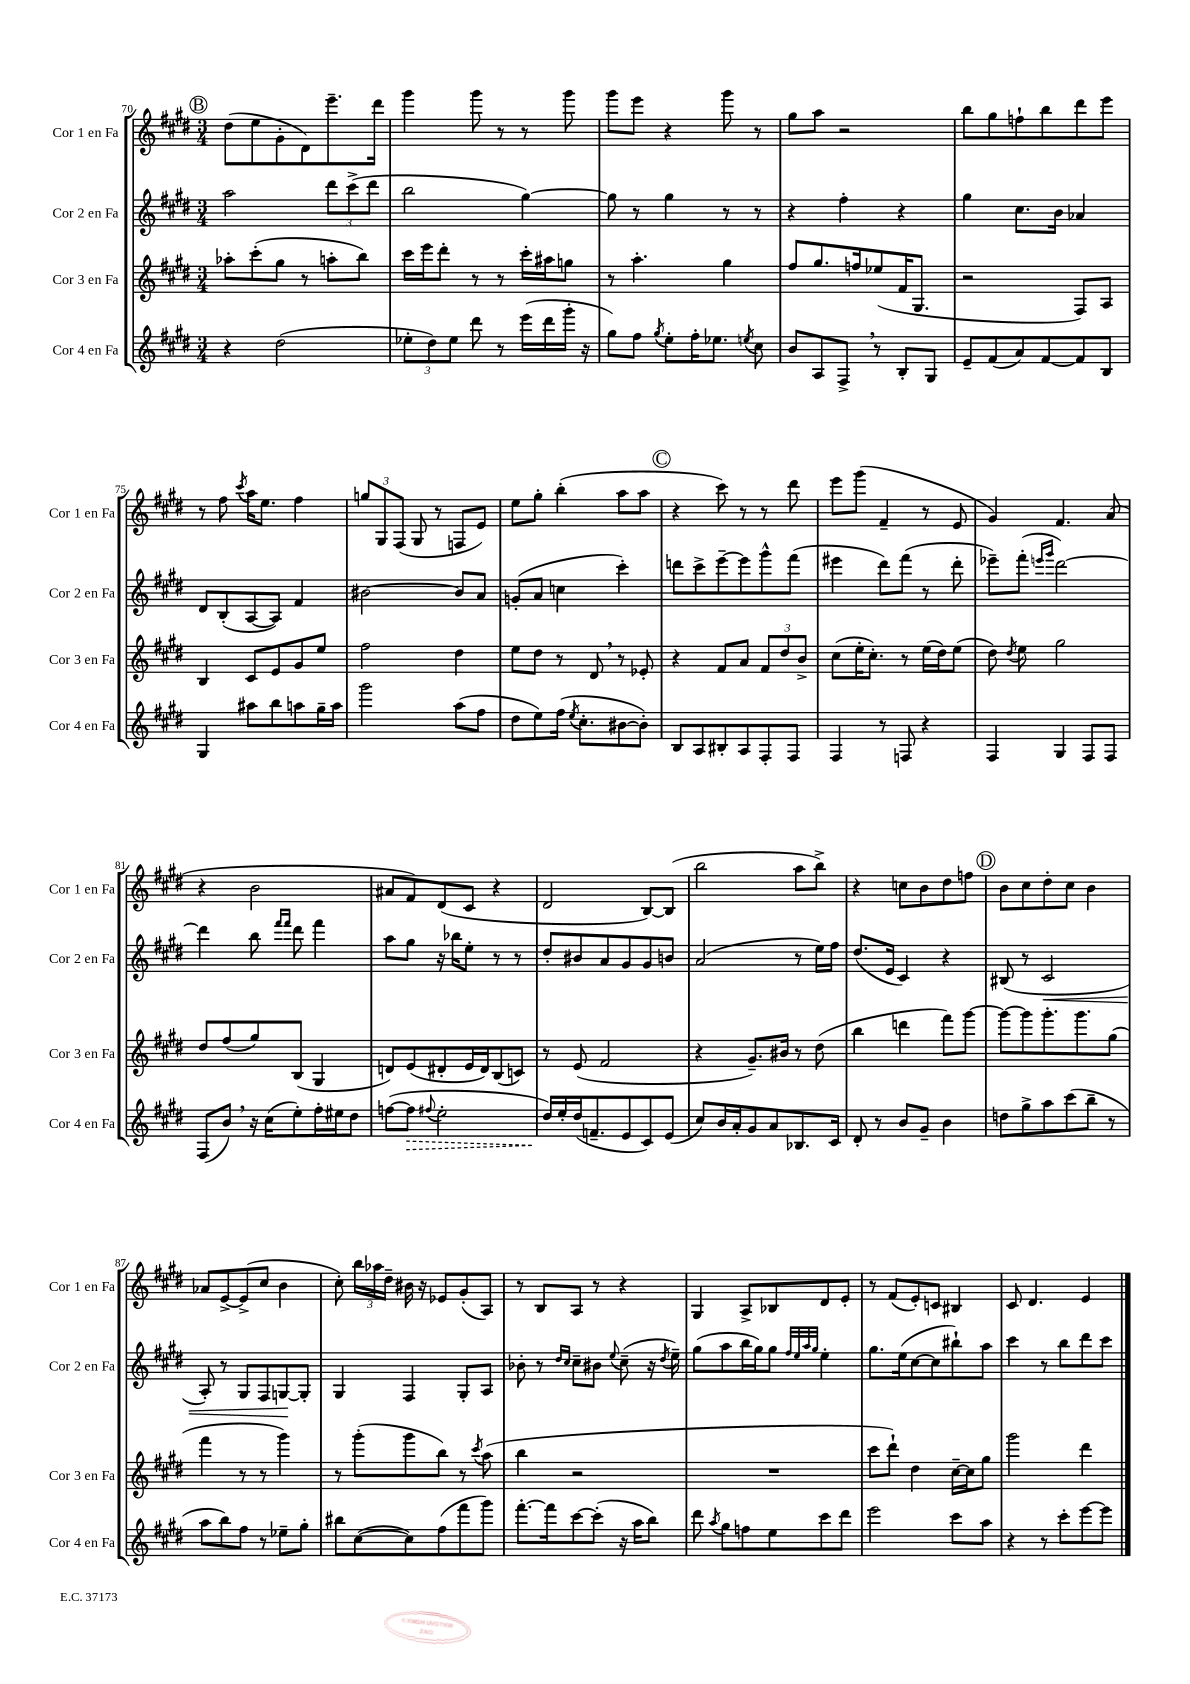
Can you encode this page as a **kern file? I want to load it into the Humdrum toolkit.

**kern	**kern	**kern	**kern
*staff4	*staff3	*staff2	*staff1
*clefG2	*clefG2	*clefG2	*clefG2
*k[f#c#g#d#]	*k[f#c#g#d#]	*k[f#c#g#d#]	*k[f#c#g#d#]
*M3/4	*M3/4	*M3/4	*M3/4
4r	8aa-'	2aa	(8dd#
.	(8ccc#'	.	8ee
(2dd#	8gg#	.	8g#'
.	8r	.	8d#)
.	8aa'	12ddd#	8.eee~
.	.	(12ccc#^	.
.	8bb)	.	.
.	.	12ddd#	.
.	.	.	16ddd#
=	=	=	=
12ee-'	16ccc#	2bb	4ggg#
.	16eee	.	.
12dd#)	.	.	.
.	8ddd#'	.	.
12ee-	.	.	.
8ddd#	8r	.	8ggg#
8r	8r	.	8r
(16eee	16ccc#'	[4gg#)	8r
16ddd#	16aa#	.	.
16ggg#'	8gg	.	8ggg#
16r	.	.	.
=	=	=	=
8gg#)	8r	8gg#]	8ggg#
8ff#	4.aa'	8r	8eee
8qgg#	.	.	.
8ee'	.	4gg#	4r
16ff#'	.	.	.
8.ee-	.	.	.
.	4gg#	8r	8ggg#
8qee	.	.	.
8cc#	.	8r	8r
=	=	=	=
8b	8ff#	4r	8gg#
8A	8.gg#	.	8aa
8F#^	.	4ff#'	2r
.	16ff	.	.
8r	(8ee-	.	.
8B'	16f#	4r	.
.	8.G#	.	.
8G#	.	.	.
=	=	=	=
8e~	2r	4gg#	8bb
(8f#	.	.	8gg#
8a)	.	8.cc#	8ff`
[8f#	.	.	8bb
.	.	16b	.
8f#]	8F#)	4a-	8ddd#
8B	8A	.	8eee
=	=	=	=
4G#	4B	8d#	8r
.	.	(8B'	8ff#
.	.	.	8qccc#
8aa#	8c#	[8A	16aa
.	.	.	8.ee
8bb	8e	8A])	.
8aa	8g#	4f#	4ff#
16gg#~	8ee	.	.
16aa	.	.	.
=	=	=	=
2ggg#	2ff#	[2b#	12gg
.	.	.	12G#
.	.	.	(12F#
.	.	.	8G#
.	.	.	8r
(8aa	4dd#	8b#]	8F
8ff#	.	8a	8e)
=	=	=	=
8dd#	8ee	(8g'	8ee
8ee)	8dd#	8a	8gg#'
(16ff#	8r	4cc	(4bb'
8qee	.	.	.
8.cc#'	.	.	.
.	8d#	.	.
[8b#	8r	4ccc#')	8aa
8b#'])	8e-'	.	8aa
=	=	=	=
8B	4r	8ddd	4r
8A	.	8ccc#^	.
8B#'	8f#	[8eee~	8ccc#)
8A	8a	8eee]	8r
8F#'	12f#	8ggg#^^	8r
.	12dd#	.	.
8F#	.	(8fff#	8ddd#
.	12b^	.	.
=	=	=	=
4F#	(8cc#	4eee#	8eee
.	16ee'	.	(8ggg#
.	8.cc#')	.	.
8r	.	8ddd#)	4f#~
8F	8r	(8fff#	.
4r	(16ee	8r	8r
.	16dd#)	.	.
.	(8ee	8ddd#'	8e
=	=	=	=
4F#	8dd#)	8eee-~)	4g#)
.	8qdd#	.	.
.	8ee	(8fff#'	.
.	.	16qqeee	.
.	.	16qqggg#	.
4G#	2gg#	[2ddd#)	4.f#
8F#	.	.	.
8F#	.	.	(8a
=	=	=	=
(8F#	8dd#	4ddd#]	4r
8b)	(8ff#	.	.
16r	8gg#)	8bb	2b
(16cc#	.	.	.
.	.	16qqfff#	.
.	.	16qqfff#	.
8ee')	(8B	8ddd#	.
16ff#'	4G#	4fff#	.
16ee#	.	.	.
8dd#	.	.	.
=	=	=	=
([8ff	8d)	8aa	8a#
8ff]	(8e	8gg#	8f#)
8qqff#	.	.	.
2ee'	8d#'	16r	(8d#
.	.	16bb-	.
.	16e	8ee'	8c#
.	16d#)	.	.
.	(8B	8r	4r
.	8c)	8r	.
=	=	=	=
16dd#)	8r	8dd#'	2d#
16ee'	.	.	.
(16dd#	(8e	8b#	.
8.f~	.	.	.
.	2f#	8a	.
8e	.	8g#	.
8c#)	.	8g#	[8B)
(8e	.	8b	(8B]
=	=	=	=
8cc#)	4r	(2a	2bb
16b	.	.	.
16a'	.	.	.
8g#	8.g#~)	.	.
8a	.	.	.
.	16b#	.	.
8.B-	8r	8r	8aa
.	(8dd#	16ee)	8bb^)
16c#	.	16ff#	.
=	=	=	=
8d#'	4bb	(8.dd#	4r
8r	.	.	.
.	.	16e	.
8b	4ddd	4c#)	8cc
8g#~	.	.	8b
4b	8fff#)	4r	8dd#
.	[8ggg#	.	8ff
=	=	=	=
8dd	8ggg#_	(8B#	8b
8gg#^	8ggg#]	8r	8cc#
8aa	8.ggg#'	2c#	8dd#'
(8ccc#	.	.	8cc#
.	8.ggg#	.	.
8bb~	.	.	4b
8r	(8gg#	.	.
=	=	=	=
8aa	4fff#	8A')	8a-
8bb)	.	8r	[8e^
8ff#	8r	8G#	(8e^]
8r	8r	8F#	8cc#
8ee-~	4ggg#)	[8G	4b
8gg#'	.	8G']	.
=	=	=	=
8bb#	8r	4G#	8cc#')
([8cc#	(8ggg#'	.	24bb
.	.	.	24aa-
.	.	.	24dd#~
8cc#])	8ggg#	4F#	16b#
.	.	.	16r
(8ff#	8bb)	.	8e-
8fff#	8r	8G#'	(8g#'
.	8qccc#	.	.
8ggg#)	(8aa	8A	8A)
=	=	=	=
[8.fff#'	4bb	8b-'	8r
.	.	8r	8B
16fff#]	.	.	.
.	.	16qqdd#	.
.	.	16qqcc#	.
[8ccc#	2r	8cc#~	8A
(8ccc#']	.	8b#	8r
.	.	8qqee	.
16r	.	(8cc#~	4r
16aa	.	.	.
8bb)	.	16r	.
.	.	8qdd#	.
.	.	16ee~)	.
=	=	=	=
8ddd#	2.r	(8gg#	4G#
8qaa	.	.	.
8gg#	.	8aa	.
8ff	.	16bb	8A^
.	.	16gg#)	.
8ee	.	8gg#	8B-
.	.	32qqff#	.
.	.	32qqee	.
.	.	32qqaa	.
.	.	32qqgg#	.
8ccc#	.	4ee'	8d#
8ddd#	.	.	8e'
=	=	=	=
2eee	8ccc#	8.gg#	8r
.	8ddd#`)	.	(8f#
.	.	(16ee	.
.	4dd#	[8cc#	8e')
.	.	8cc#]	8c
8ccc#	[16cc#~	8bb#`)	4B#
.	16cc#]	.	.
8aa	8gg#	8aa	.
=	=	=	=
4r	2ggg#	4ccc#	8c#
.	.	.	4.d#
8r	.	8r	.
8ccc#'	.	8bb	.
[8eee	4ddd#	8ddd#	4e
8eee]	.	8ccc#	.
==	==	==	==
*-	*-	*-	*-
